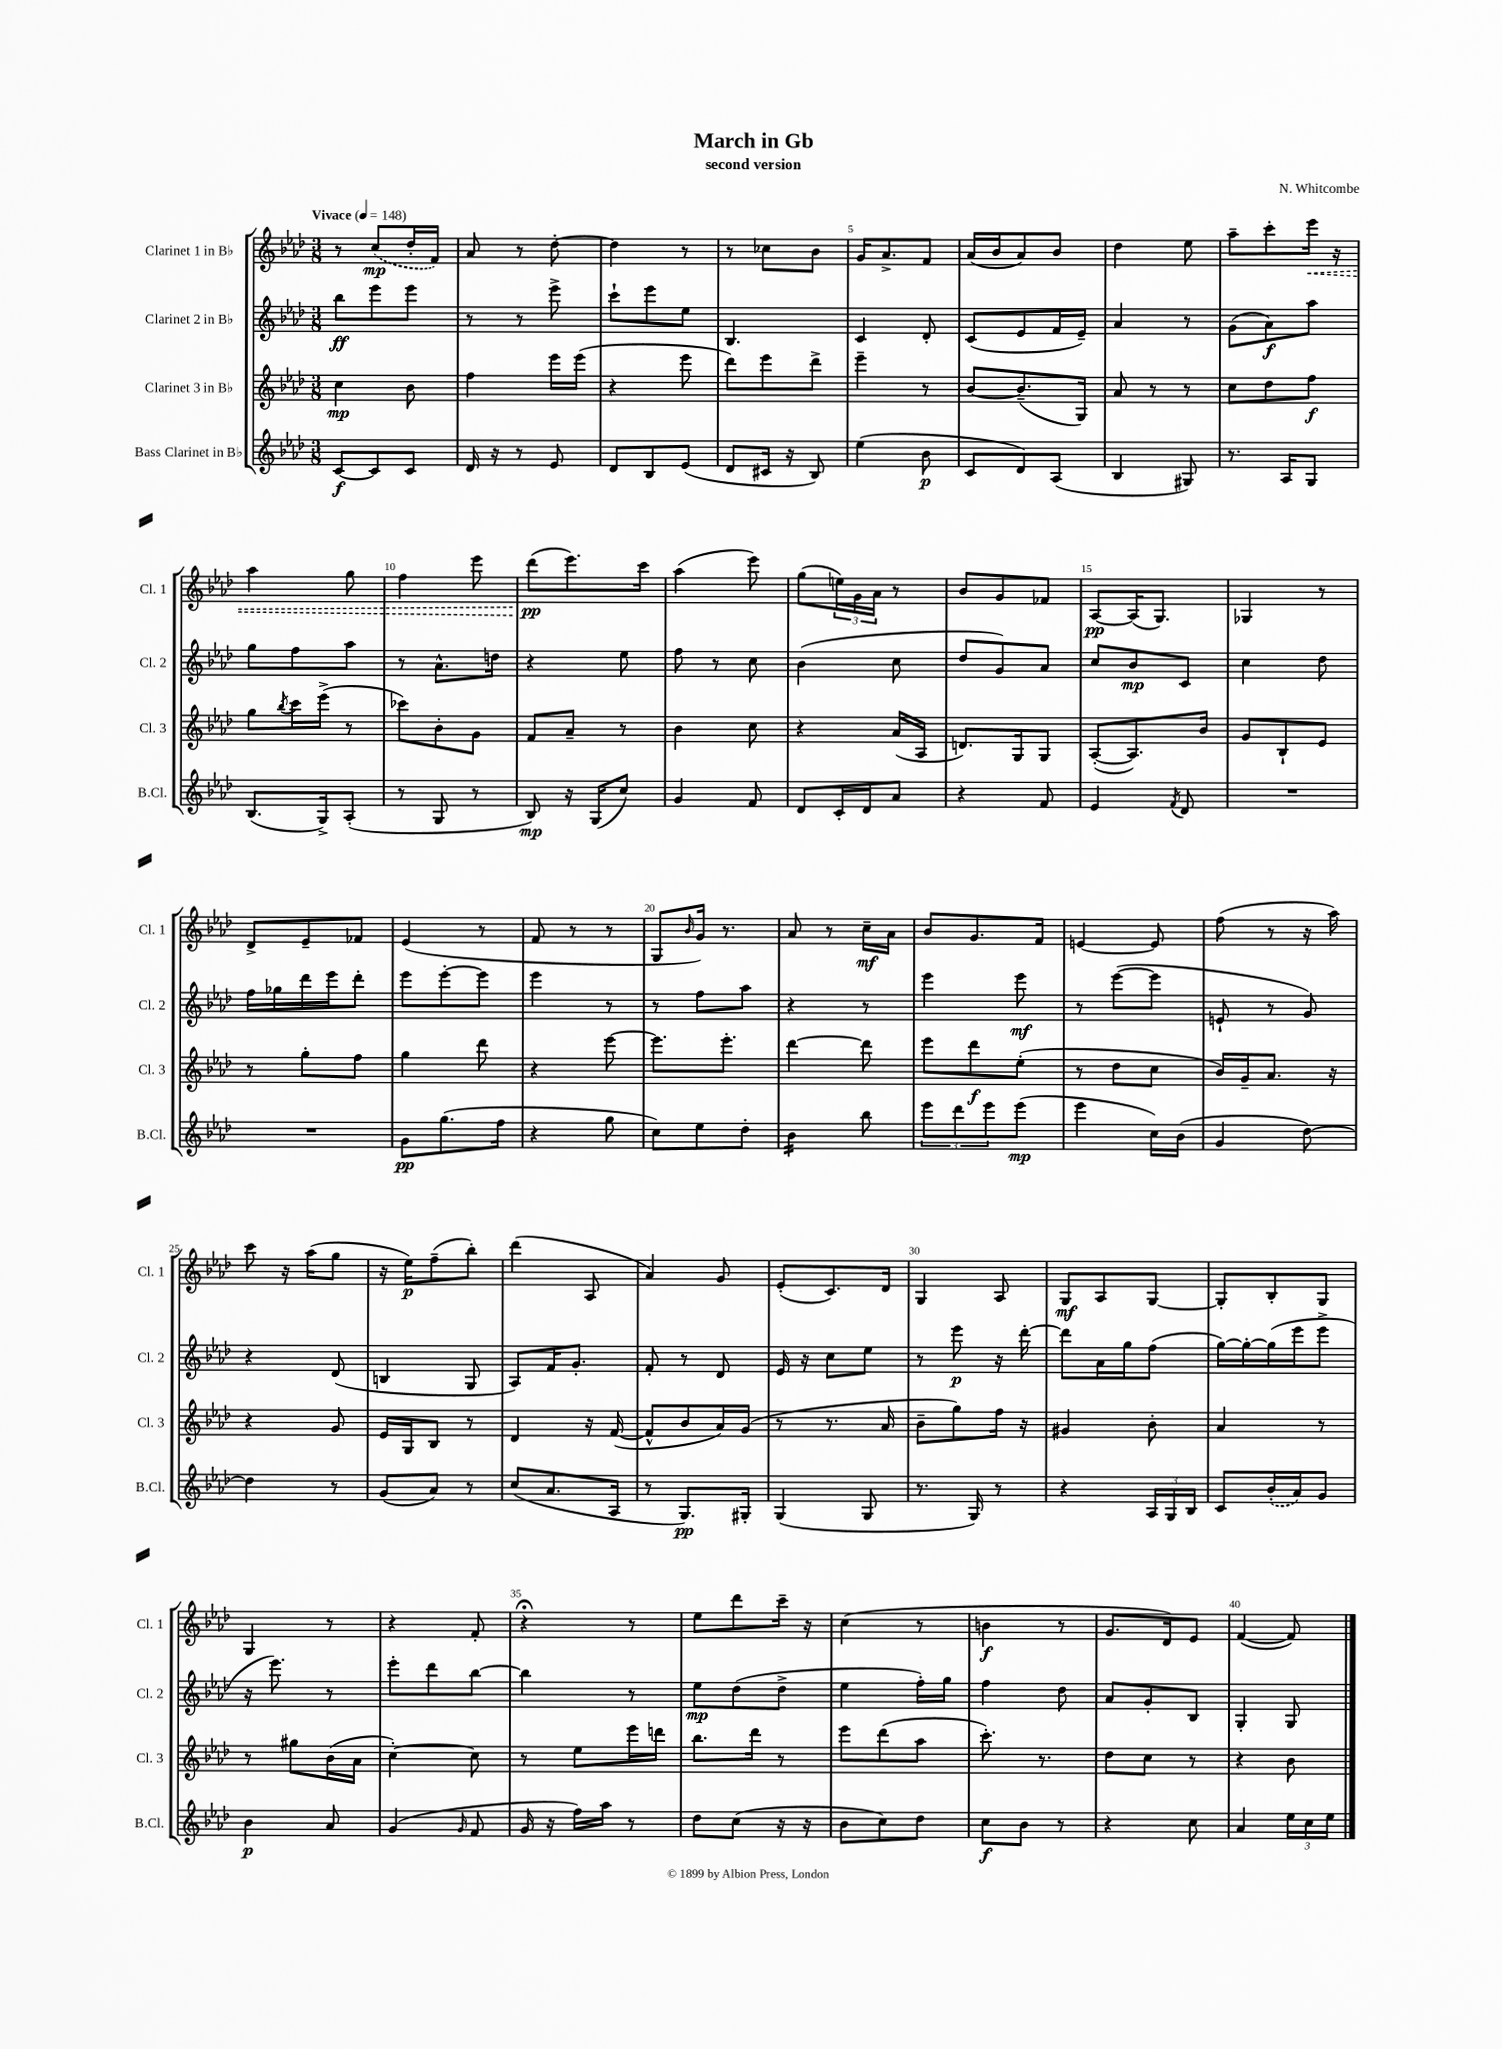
\header { title = "March in Gb" composer = "N. Whitcombe" subtitle = "second version" }
<<
\new StaffGroup <<
\new Staff = "s0" \with { instrumentName = "Clarinet 1 in Bb" shortInstrumentName = "Cl. 1" } {
    \clef treble \key aes \major \numericTimeSignature \time 3/8 \tempo "Vivace" 4 = 148
    r8 \once \slurDashed c''8\mp( des''16-. f'16) |
    aes'8 r8 des''8~-. |
    des''4 r8 |
    r8 ces''8 bes'8 |
    g'16 aes'8.-> f'8 |
    aes'16( bes'16 aes'8) bes'8 |
    des''4 ees''8 |
    aes''8-- c'''8-. \once \override Hairpin.style = #'dashed-line ees'''16\< r16 |
    aes''4 g''8 |
    f''4 ees'''8 |
    des'''8\pp\!( ees'''8.) c'''16 |
    aes''4( ees'''8) |
    g''8( \tuplet 3/2 { e''16) g'16 aes'16 } r8 |
    bes'8 g'8 fes'8 |
    aes8~\pp aes16( g8.) |
    ges4 r8 |
    des'8-> ees'8-- fes'8 |
    ees'4( r8 |
    f'8 r8 r8 |
    g8 \grace { bes'16 } g'16) r8. |
    aes'8 r8 c''16--\mf aes'16 |
    bes'8 g'8. f'16 |
    e'4~ e'8 |
    f''8( r8 r16 aes''16) |
    c'''8 r16 aes''16( g''8 |
    r16 ees''16\p) f''8--( bes''8-.) |
    des'''4( aes8 |
    aes'4) g'8 |
    ees'8-.( c'8.) des'16 |
    g4 aes8 |
    g8\mf aes8 g8~ |
    g8-. bes8-. g8 |
    g4 r8 |
    r4 f'8-. |
    r4\fermata r8 |
    ees''8 des'''8 c'''16-- r16 |
    c''4( r8 |
    b'4\f r8 |
    g'8. des'16) ees'8 |
    f'4~( f'8) \bar "|." |
}
\new Staff = "s1" \with { instrumentName = "Clarinet 2 in Bb" shortInstrumentName = "Cl. 2" } {
    \clef treble \key aes \major \numericTimeSignature \time 3/8
    bes''8\ff ees'''8 ees'''8 |
    r8 r8 ees'''8-> |
    c'''8-! ees'''8 ees''8 |
    bes4. |
    c'4 des'8-. |
    c'8( ees'8 f'16 ees'16--) |
    aes'4 r8 |
    g'8( aes'8\f) aes''8 |
    g''8 f''8 aes''8 |
    r8 aes'8.-^ d''16 |
    r4 ees''8 |
    f''8 r8 c''8 |
    bes'4( c''8 |
    des''8 g'8) aes'8 |
    c''8 bes'8\mp c'8 |
    c''4 des''8 |
    f''16 ges''16 des'''16 ees'''16 des'''8-. |
    ees'''8 ees'''8~-. ees'''8 |
    ees'''4 r8 |
    r8 f''8 aes''8 |
    r4 r8 |
    ees'''4 ees'''8\mf |
    r8 ees'''8~( ees'''8 |
    e'8-! r8 g'8) |
    r4 des'8( |
    b4 g8 |
    aes8) f'16 g'8.-. |
    f'8-. r8 des'8 |
    ees'16 r16 c''8 ees''8 |
    r8 ees'''8\p r16 des'''16~-. |
    des'''8 aes'16 g''16 f''8( |
    g''16~) g''16~-. g''16( ees'''16 ees'''8-> |
    r16 ees'''8.) r8 |
    ees'''8-. des'''8 bes''8~ |
    bes''4 r8 |
    ees''8\mp des''8( des''8-> |
    ees''4 f''16-.) g''16 |
    f''4 des''8 |
    aes'8 g'8-. bes8 |
    g4-. g8 \bar "|." |
}
\new Staff = "s2" \with { instrumentName = "Clarinet 3 in Bb" shortInstrumentName = "Cl. 3" } {
    \clef treble \key aes \major \numericTimeSignature \time 3/8
    c''4\mp bes'8 |
    f''4 ees'''16 ees'''16( |
    r4 ees'''8 |
    des'''8) ees'''8 des'''8-> |
    ees'''4-- r8 |
    bes'8~ bes'8.--( g16) |
    aes'8 r8 r8 |
    c''8 des''8 f''8\f |
    g''8 \acciaccatura { bes''8 } c'''16 ees'''16->( r8 |
    ces'''8) bes'8-. g'8 |
    f'8 aes'8-- r8 |
    bes'4 c''8 |
    r4 aes'16( aes16 |
    d'8.) g16 g8 |
    aes8~-.( aes8.) bes'16 |
    g'8 bes8-! ees'8 |
    r8 g''8-. f''8 |
    g''4 des'''8 |
    r4 ees'''8~ |
    ees'''8. ees'''8.-. |
    des'''4~ des'''8 |
    ees'''8 des'''8\f ees''8-.( |
    r8 des''8 c''8 |
    bes'16) g'16-- aes'8. r16 |
    r4 g'8 |
    ees'16 g16 bes8 r8 |
    des'4 r16 f'16~( |
    f'8-^ bes'8 aes'16) g'16( |
    r8 r8. aes'16 |
    bes'8-- g''8) f''16 r16 |
    gis'4 bes'8-. |
    aes'4 r8 |
    r8 gis''8 bes'16( aes'16 |
    c''4~-.) c''8 |
    r8 ees''8 ees'''16 d'''16 |
    bes''8. des'''16 r8 |
    ees'''8 des'''8( aes''8 |
    c'''8.-.) r8. |
    des''8 c''8 r8 |
    r4 bes'8 \bar "|." |
}
\new Staff = "s3" \with { instrumentName = "Bass Clarinet in Bb" shortInstrumentName = "B.Cl." } {
    \clef treble \key aes \major \numericTimeSignature \time 3/8
    c'8~\f c'8 c'8 |
    des'16 r16 r8 ees'8 |
    des'8 bes8 ees'8( |
    des'8 cis'16 r16 bes8) |
    ees''4( bes'8\p |
    c'8 des'8) aes8( |
    bes4 gis8) |
    r8. aes16 g8 |
    bes8.( g16->) aes8-.( |
    r8 g8 r8 |
    bes8\mp) r16 g16( c''8) |
    g'4 f'8 |
    des'8 c'16-. des'16 aes'8 |
    r4 f'8 |
    ees'4 \acciaccatura { f'8 } des'8 |
    R4. |
    R4. |
    g'8\pp g''8.( f''16 |
    r4 g''8 |
    c''8) ees''8 des''8-. |
    bes'4:16 bes''8 |
    \tuplet 3/2 { ees'''8 des'''8 ees'''8 } ees'''8\mp( |
    ees'''4 c''16) bes'16( |
    g'4 des''8~) |
    des''4 r8 |
    g'8( aes'8) r8 |
    c''8( aes'8. aes16 |
    r8 g8.\pp) gis16-. |
    g4( g8 |
    r8. g16) r8 |
    r4 \tuplet 3/2 { aes16 g16 bes16 } |
    c'8 \once \slurDashed bes'16-.( aes'16) g'8 |
    bes'4\p aes'8 |
    g'4( \grace { g'16 } f'8 |
    g'16 r16 f''16) aes''16 r8 |
    des''8 c''8( r16 r16 |
    bes'8 c''8) des''8 |
    c''8\f bes'8 r8 |
    r4 c''8 |
    aes'4 \tuplet 3/2 { ees''16 c''16 ees''16 } \bar "|." |
}
>>
>>
\layout { \context { \Score \override BarNumber.break-visibility = ##(#f #t #t) barNumberVisibility = #(every-nth-bar-number-visible 5) } }
